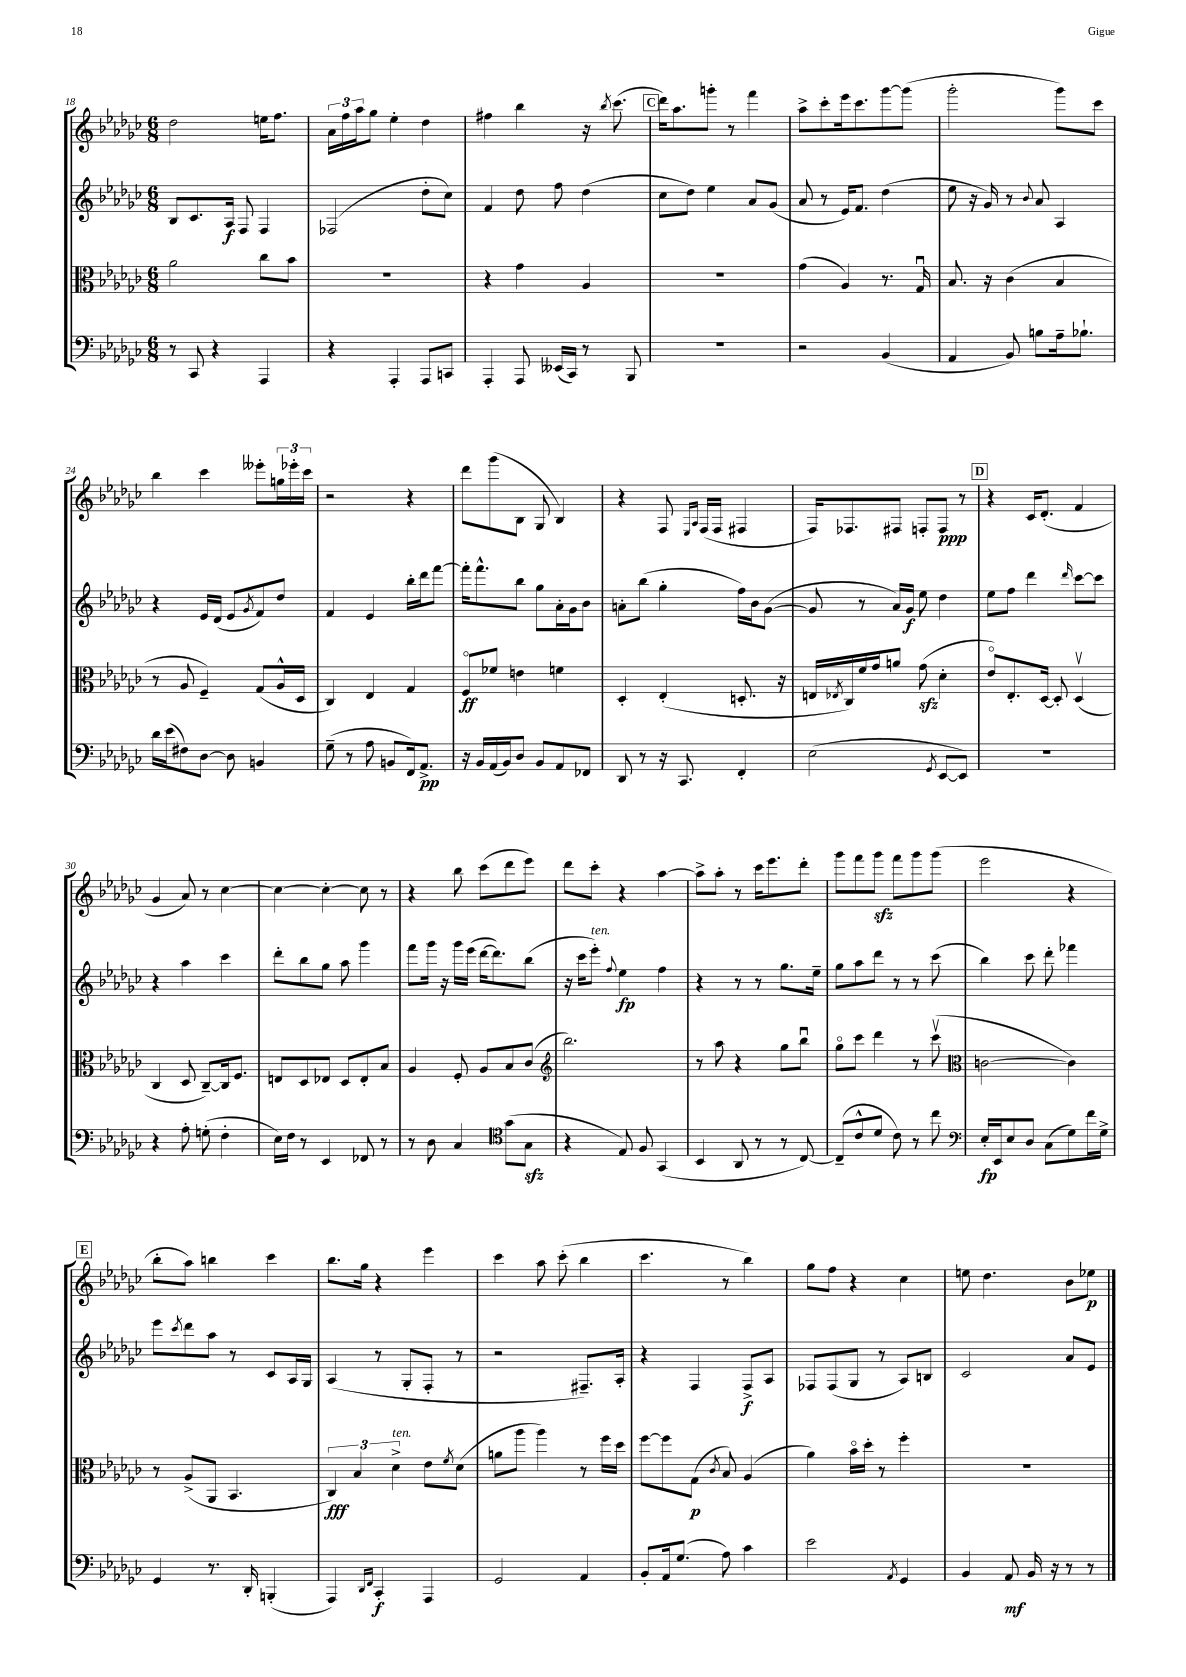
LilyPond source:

<<
\new StaffGroup <<
\new Staff = "s0" {
    \clef treble \key ges \major \numericTimeSignature \time 6/8
    des''2 e''16 f''8. |
    \tuplet 3/2 { aes'16 f''16 aes''16 } ges''8 ees''4-. des''4 |
    fis''4 bes''4 r16 \acciaccatura { bes''8 } ces'''8.( |
    \mark \markup { \box "C" } des'''16) aes''8. g'''8-. r8 f'''4 |
    aes''8-> ces'''8-. ees'''16 ces'''8. ges'''8~ ges'''8( |
    ges'''2-. ges'''8) ces'''8 |
    bes''4 ces'''4 eeses'''8-. \tuplet 3/2 { g''16 ees'''16-. ces'''16 } |
    r2 r4 |
    des'''8 ges'''8( bes8 ges8 bes4) |
    r4 f8 \grace { ees16 aes16 } f16( f16 fis4 |
    f16) fes8. fis8 f8-. f8\ppp r8 |
    \mark \markup { \box "D" } r4 ces'16 des'8.-.( f'4 |
    ges'4 aes'8) r8 ces''4~ |
    ces''4~ ces''4~-. ces''8 r8 |
    r4 bes''8 ces'''8( des'''8 ees'''8) |
    des'''8 ces'''8-. r4 aes''4~ |
    aes''8-> aes''8-. r8 ces'''16 ees'''8. des'''8-. |
    ges'''8 f'''8 ges'''8\sfz f'''8 ges'''8 ges'''8( |
    ees'''2 r4 |
    \mark \markup { \box "E" } bes''8-. aes''8) b''4 ces'''4 |
    bes''8. ges''16 r4 ees'''4 |
    ces'''4 aes''8 ces'''8-.( bes''4 |
    ces'''4. r8 bes''4) |
    ges''8 f''8 r4 ces''4 |
    e''8 des''4. bes'8 ees''8\p \bar "|." |
}
\new Staff = "s1" {
    \clef treble \key ges \major \numericTimeSignature \time 6/8
    bes8 ces'8. aes16\f f8 f4 |
    fes2( des''8-. ces''8) |
    f'4 des''8 f''8 des''4( |
    \mark \markup { \box "C" } ces''8 des''8) ees''4 aes'8 ges'8( |
    aes'8 r8 ees'16) f'8. des''4( |
    ees''8 r16 ges'16) r8 \appoggiatura { bes'8 } aes'8 aes4 |
    r4 ees'16 des'16( ees'8 \acciaccatura { ges'8 } f'8) des''8 |
    f'4 ees'4 bes''16-. des'''16 f'''8~ |
    f'''16-. f'''8.-^ bes''8 ges''8 aes'16-. ges'16 bes'8 |
    a'8-. bes''8( ges''4-. f''16) bes'16 ges'8~( |
    ges'8 r8 aes'16) ges'16\f ees''8 des''4 |
    \mark \markup { \box "D" } ees''8 f''8 des'''4 \grace { des'''16 } ces'''8~ ces'''8 |
    r4 aes''4 ces'''4 |
    des'''8-. bes''8 ges''8 aes''8 ges'''4 |
    f'''8 ges'''16 r16 ges'''16 ees'''16( des'''16~ des'''8.) bes''8( |
    r16 ces'''16 ees'''8-.^\markup { \italic "ten." }) \appoggiatura { f''8 } ees''4\fp f''4 |
    r4 r8 r8 ges''8. ees''16-- |
    ges''8 aes''8 des'''8 r8 r8 ces'''8( |
    bes''4) ces'''8 des'''8-. fes'''4 |
    \mark \markup { \box "E" } ees'''8 \acciaccatura { ces'''8 } des'''8 aes''8 r8 ces'8 aes16 ges16 |
    aes4( r8 ges8-. f8-. r8 |
    r2 fis8.--) aes16-. |
    r4 f4 f8->\f aes8 |
    fes8 fes8( ges8 r8 aes8) b8 |
    ces'2 aes'8 ees'8 \bar "|." |
}
\new Staff = "s2" {
    \clef alto \key ges \major \numericTimeSignature \time 6/8
    aes'2 ces''8 bes'8 |
    R2. |
    r4 ges'4 aes4 |
    \mark \markup { \box "C" } R2. |
    ges'4( aes4) r8. ges16\downbow |
    bes8. r16 ces'4( bes4 |
    r8 aes8 f4--) ges8( aes16-^ des16 |
    ces4) ees4 ges4 |
    f8\flageolet\ff fes'8 e'4 f'4 |
    des4-. ees4-.( d8.-. r16 |
    e16 \acciaccatura { ees8 } ces16) f'16 ges'16 a'8 ges'8\sfz( des'4-. |
    \mark \markup { \box "D" } ees'8\flageolet) ees8.-. des16~ des8-. des4\upbow( |
    ces4 des8 ces8~--) ces16 f8. |
    e8 des8 ees8 des8 ees8-. bes8 |
    aes4 f8-. aes8 bes8 ces'8( |
    \clef treble bes''2.) |
    r8 aes''8 r4 ges''8 bes''8\downbow |
    ges''8\flageolet ces'''8 des'''4 r8 ces'''8\upbow( |
    \clef alto c'2~ c'4) |
    \mark \markup { \box "E" } r8 aes8->( aes,8 bes,4. |
    \tuplet 3/2 { ces4\fff) bes4 des'4->^\markup { \italic "ten." } } ees'8 \acciaccatura { f'8 } des'8( |
    a'8 aes''8 aes''4) r8 f''16 des''16 |
    f''8~ f''8 ges8\p( \acciaccatura { ces'8 } bes8) aes4( |
    aes'4) bes'16\flageolet des''16-. r8 f''4-. |
    R2. \bar "|." |
}
\new Staff = "s3" {
    \clef bass \key ges \major \numericTimeSignature \time 6/8
    r8 ces,8 r4 aes,,4 |
    r4 aes,,4-. aes,,8 c,8 |
    aes,,4-. aes,,8 eeses,16( ces,16) r8 bes,,8 |
    \mark \markup { \box "C" } R2. |
    r2 bes,4( |
    aes,4 bes,8) b8 aes16-- bes8.-! |
    des'16 ees'16( fis8) des8~ des8 b,4 |
    ges8--( r8 aes8 b,8 f,16) aes,8.->\pp |
    r16 bes,16 aes,16( bes,16) des8 bes,8 aes,8 fes,8 |
    des,8 r8 r16 ces,8. f,4-. |
    ees2( \acciaccatura { ges,8 } ees,8~ ees,8) |
    \mark \markup { \box "D" } R2. |
    r4 aes8-. g8-.( f4-. |
    ees16) f16 r8 ees,4 fes,8 r8 |
    r8 des8 ces4 \clef tenor ges'8( ges8\sfz |
    r4 ees8) f8 ges,4( |
    bes,4 aes,8 r8 r8 ces8~) |
    ces8--( ces'8-^ des'8 ces'8) r8 ces''8 |
    \clef bass ees16-.\fp ees,16 ees8 des8 ces8( ges8) f'16 ges16-> |
    \mark \markup { \box "E" } ges,4 r8. des,16-. b,,4-.( |
    aes,,4) \grace { des,16 f,16 } ces,4-.\f aes,,4 |
    ges,2 aes,4 |
    bes,8-. aes,16 ges8.( aes8) ces'4 |
    ees'2 \acciaccatura { aes,8 } ges,4 |
    bes,4 aes,8\mf bes,16 r16 r8 r8 \bar "|." |
}
>>
>>
\layout { \context { \Score currentBarNumber = #18 } }
